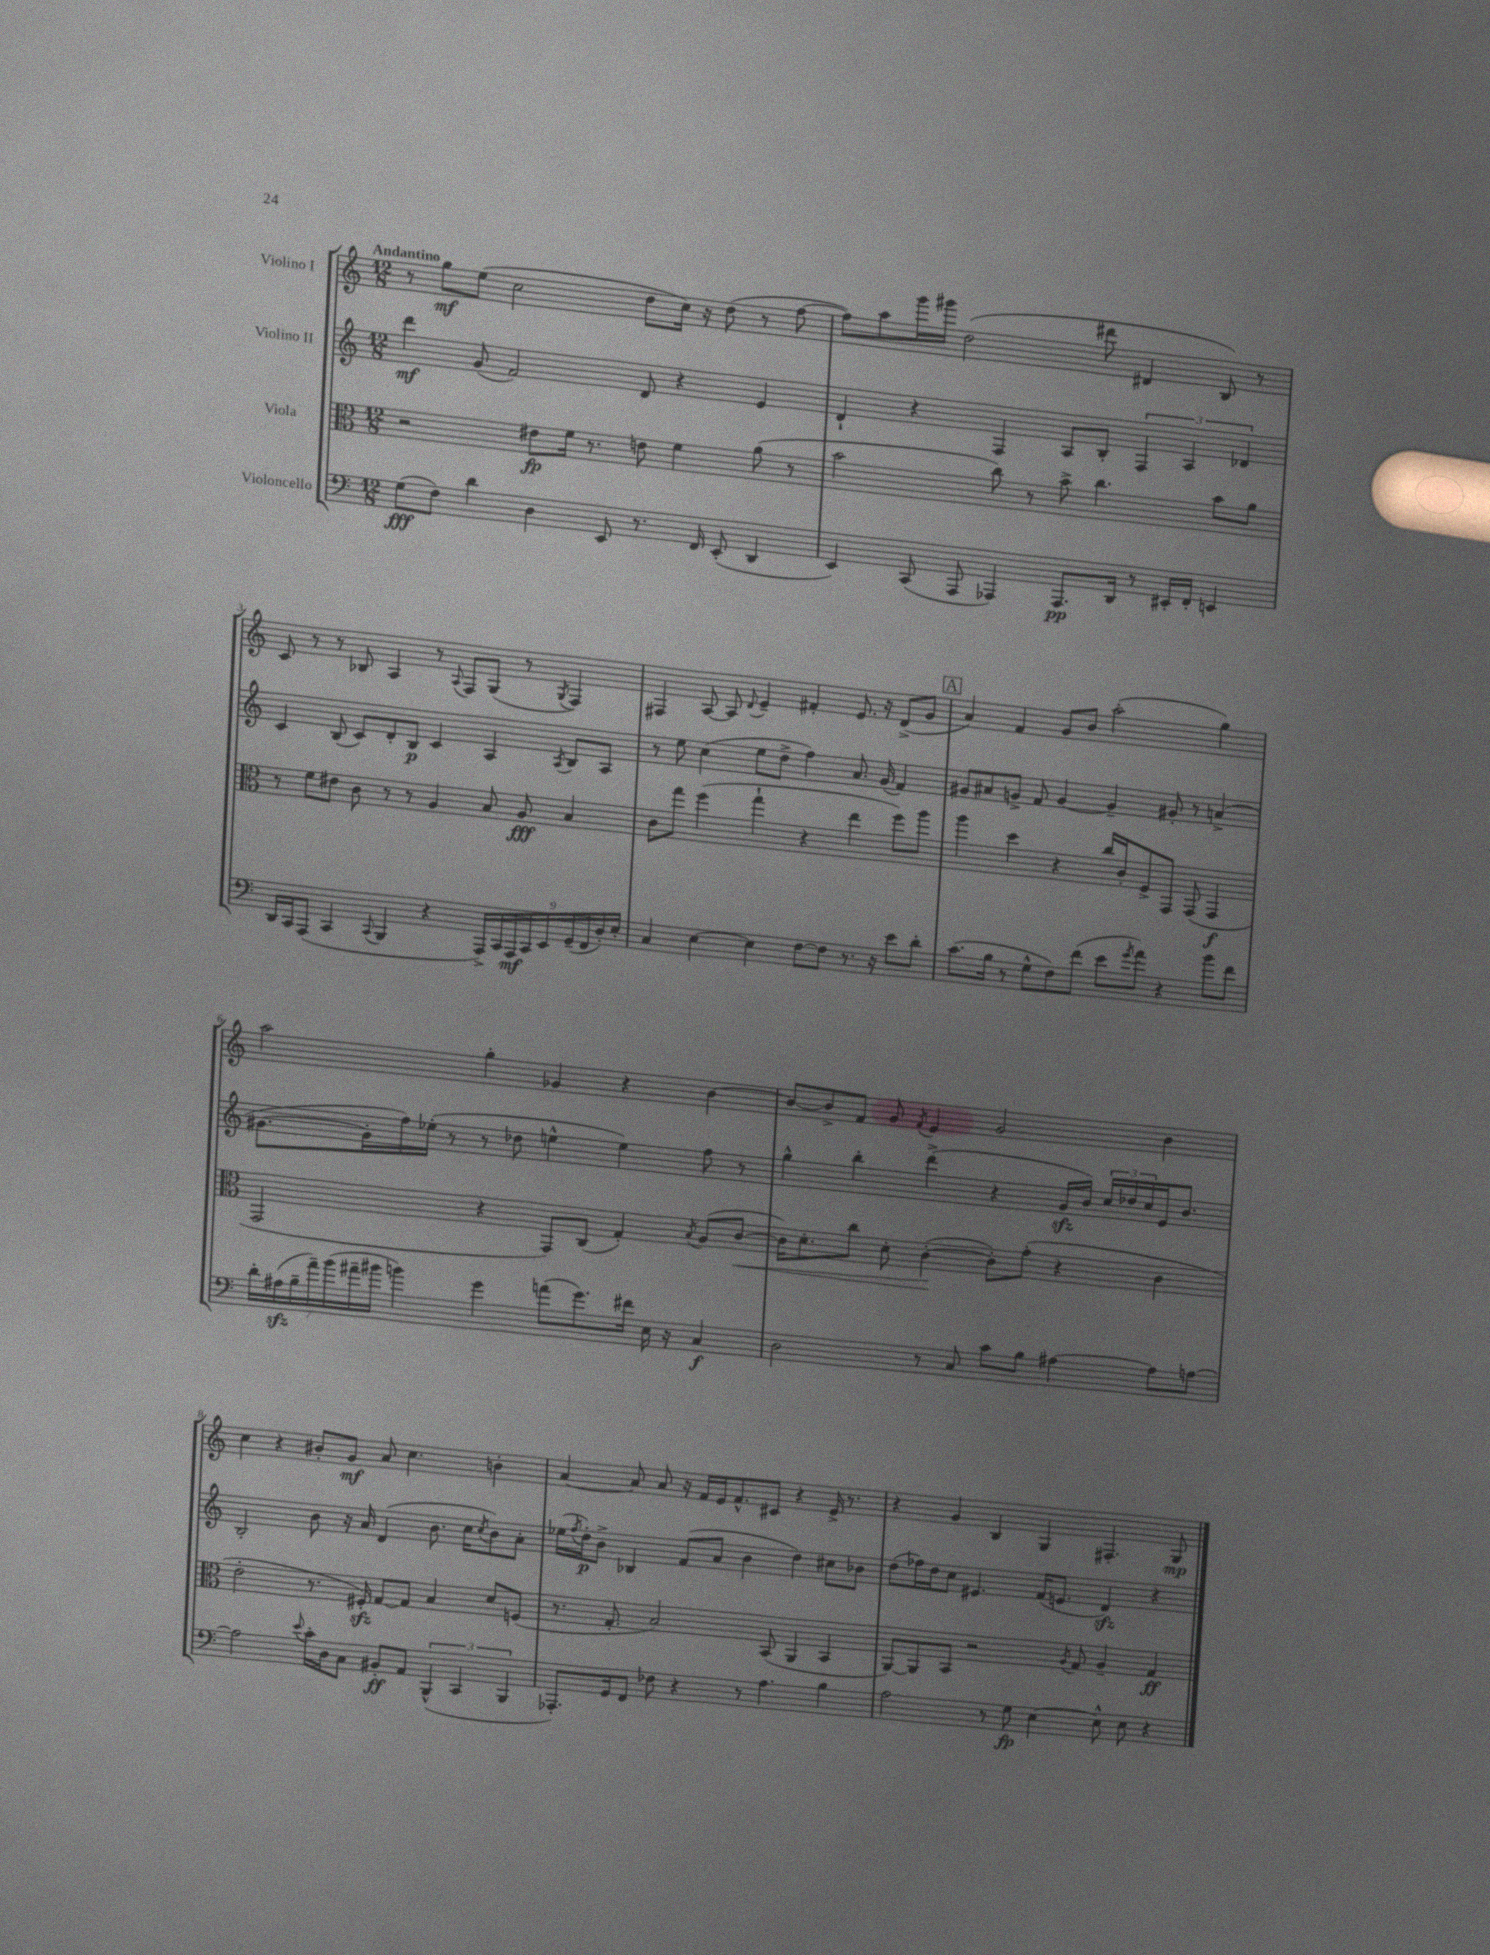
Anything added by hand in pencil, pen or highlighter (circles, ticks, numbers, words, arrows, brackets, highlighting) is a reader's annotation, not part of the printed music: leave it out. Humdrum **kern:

**kern	**dynam	**kern	**dynam	**kern	**dynam	**kern	**dynam
*part4	*part4	*part3	*part3	*part2	*part2	*part1	*part1
*staff4	*staff4	*staff3	*staff3	*staff2	*staff2	*staff1	*staff1
*I"Violoncello	*	*I"Viola	*	*I"Violino II	*	*I"Violino I	*
*clefF4	*	*clefC3	*	*clefG2	*	*clefG2	*
*k[]	*	*k[]	*	*k[]	*	*k[]	*
*M12/8	*	*M12/8	*	*M12/8	*	*M12/8	*
=1	=1	=1	=1	=1	=1	=1	=1
!	!	!	!	!	!	!LO:TX:a:B:t=Andantino	!
(8G\L	fff	2r	.	4ddd\	mf	8r	.
8F\J)	.	.	.	.	.	8gg\L	mf
4d\	.	.	.	(8g/	.	(8ee\J	.
.	.	.	.	2f/)	.	2cc\	.
4D\	.	8e#X\L	fp	.	.	.	.
.	.	16f\Jk	.	.	.	.	.
.	.	8.r	.	.	.	.	.
8EE/	.	.	.	.	.	.	.
8.r	.	8en\	.	8d/	.	8dd\L	.
.	.	4f\	.	4r	.	16cc\Jk)	.
16FF/	.	.	.	.	.	16r	.
(8EE'/	.	.	.	.	.	(8dd\	.
4DD/	.	(8a\	.	4e/	.	8r	.
.	.	8r	.	.	.	[8ff\	.
=2	=2	=2	=2	=2	=2	=2	=2
4EE/)	.	2b\	.	4d`/	.	8ff\L])	.
.	.	.	.	.	.	8aa\	.
(8CC/	.	.	.	4r	.	16ggg\L	.
.	.	.	.	.	.	16ggg#X\JJ	.
8AAA/	.	.	.	.	.	(2dd\	.
4AAA-X/)	.	8cc\)	.	4F/	.	.	.
.	.	8r	.	.	.	.	.
8.AAA-/L	pp	8b^\	.	8A/L	.	.	.
.	.	4.cc\	.	8B'/J	.	8ddd#X\	.
16DD/Jk	.	.	.	.	.	.	.
8r	.	.	.	6F/	.	4d#X/	.
16EE#X'/LL	.	.	.	.	.	.	.
.	.	.	.	6A/	.	.	.
16FF'/JJ	.	.	.	.	.	.	.
4EEn/	.	8b\L	.	.	.	8B/)	.
.	.	.	.	6d-X/	.	.	.
.	.	8a\J	.	.	.	8r	.
!!LO:LB:g=z
=3	=3	=3	=3	=3	=3	=3	=3
16DD/LL	.	8r	.	4c/	.	8c/	.
16CC/J	.	.	.	.	.	.	.
(8AAA/J	.	8f\L	.	.	.	8r	.
4CC/	.	8e#X\J	.	(8B/	.	8r	.
.	.	8c\	.	8c/L)	.	8B-X/	.
8qqCC/	.	.	.	.	.	.	.
4BBB/	.	8r	.	8d'/	.	4A/	.
.	.	8r	.	8B/J	p	.	.
4r	.	4A/	.	4c/	.	8r	.
.	.	.	.	.	.	8qqA/	.
.	.	.	.	.	.	8F/L	.
18AAA^/LL)	.	8B/	.	4A/	.	(8G/J	.
18CC/	.	.	.	.	.	.	.
18AAA/	mf	.	.	.	.	.	.
.	.	8A/	fff	.	.	8r	.
18CC/	.	.	.	.	.	.	.
18EE/	.	.	.	.	.	.	.
.	.	.	.	8qA/	.	8qG/	.
.	.	4B/	.	8B/L	.	4F/)	.
(18GG~/	.	.	.	.	.	.	.
18FF/	.	.	.	.	.	.	.
.	.	.	.	8A/J	.	.	.
18D'/)	.	.	.	.	.	.	.
18E'/JJ	.	.	.	.	.	.	.
=4	=4	=4	=4	=4	=4	=4	=4
4C/	.	8c\L	.	8r	.	4F#X/	.
.	.	8gg\J	.	8ee\	.	.	.
[4E\	.	(4ff\	.	(4cc\	.	[8A/	.
.	.	.	.	.	.	8A/]	.
.	.	.	.	.	.	8qqd/	.
4E\]	.	4gg`\	.	8ee\L	.	4e~/	.
.	.	.	.	8dd^\J	.	.	.
[8F\L	.	4r	.	4ff\)	.	4f#X'/	.
8F\J]	.	.	.	.	.	.	.
8.r	.	4ee\	.	8.a/	.	8.e/	.
16r	.	.	.	(16g/	.	16r	.
8e\L	.	8ff\L)	.	4f/)	.	(8d^/L	.
8d'\J	.	8aa\J	.	.	.	8g/J	.
!!LO:REH:place=s1:t=A
=5	=5	=5	=5	=5	=5	=5	=5
(8.c\L	.	4aa\	.	8g#X/L	.	4a/)	.
.	.	.	.	8a#X/	.	.	.
16B\Jk	.	.	.	.	.	.	.
8r	.	4dd\	.	8gn^/J	.	4f/	.
8G^^\L	.	.	.	8f/	.	.	.
8F\)	.	4r	.	[4g/	.	8g/L	.
(8f\J	.	.	.	.	.	8b/J	.
8e\L	.	16cc/LL	.	4g~/]	.	(2aa'\	.
.	.	16c'/J	.	.	.	.	.
8qg/	.	.	.	.	.	.	.
8a\J)	.	8F^/	.	.	.	.	.
4r	.	8GG/J	.	8g#X'/	.	.	.
.	.	(8GG/	.	8r	.	.	.
8b\L	.	4GG/	f	(4an^/	.	4gg\)	.
8f\J	.	.	.	.	.	.	.
!!LO:LB:g=z
=6	=6	=6	=6	=6	=6	=6	=6
28d'\LL	.	2GG/	.	[8.g#X\L	.	2aa\	.
(28A#Xzz\	.	.	.	.	.	.	.
28B~\	.	.	.	.	.	.	.
28a~\)	.	.	.	.	.	.	.
(28b\	.	.	.	.	.	.	.
28a#X~\	.	.	.	.	.	.	.
.	.	.	.	16g#'\L]	.	.	.
28b#X\JJ	.	.	.	.	.	.	.
4bn\)	.	.	.	16ff\)	.	.	.
.	.	.	.	(16ee-X'\JJ	.	.	.
.	.	.	.	8r	.	.	.
4g\	.	4r	.	8r	.	4gg'\	.
.	.	.	.	8dd-X\	.	.	.
(8an\L	.	8GG/L)	.	4een^^\	.	4g-X/	.
8.g\)	.	(8C/J	.	.	.	.	.
.	.	4G'/)	.	4ee\)	.	4r	.
16f#X\Jk	.	.	.	.	.	.	.
16E\	.	.	.	.	.	.	.
16r	.	.	.	.	.	.	.
.	.	8qB/	.	.	.	.	.
4C/	f	(8A/L	.	8ff\	.	[4b\	.
!	!	!	!LO:HP:b	!	!	!	!
.	.	[8c/J	<	8r	.	.	.
=7	=7	=7	=7	=7	=7	=7	=7
2D\	.	16c\KL])	.	4gg^^\	.	8b/L_	.
.	.	8.d'\	.	.	.	.	.
.	.	.	.	.	.	8b^/]	.
.	.	8cc\J	.	4bb'\	.	8f/J	.
.	.	8d'\	.	.	.	8g/	.
.	.	.	.	.	.	8qf/	.
8r	.	([4c'\	.	(4ddd^\	.	4e/	.
8C/	.	.	.	.	.	.	.
8c\L	.	8c'\L])	[	4r	.	2g/	.
8B\J	.	(8g'\J	.	.	.	.	.
[4A#X\	.	4r	.	16gzz/LL	.	.	.
.	.	.	.	16b/JJ)	.	.	.
.	.	.	.	24cc/LL	.	.	.
.	.	.	.	24dd-X/	.	.	.
.	.	.	.	24cc/	.	.	.
8A#\L]	.	4c\	.	16e/J	.	4b\	.
.	.	.	.	8.b/J	.	.	.
[8An\J	.	.	.	.	.	.	.
!!LO:LB:g=z
=8	=8	=8	=8	=8	=8	=8	=8
2A\]	.	2e'\	.	2B'/	.	4cc\	.
.	.	.	.	.	.	4r	.
8qqe/	.	.	.	.	.	.	.
16c'\LL	.	8.r	.	8b\	.	8b#X'/L	.
16D\J	.	.	.	.	.	.	.
8C\J	.	.	.	16r	.	8g/J	mf
.	.	16F#Xzz'/)	.	16a/	.	.	.
8BB#X'/L	ff	[8G/L	.	(4d/	.	8a/	.
8AA/J	.	8G/J]	.	.	.	4.cc\	.
(6BBB^^/	.	4B/	.	8.b\	.	.	.
6CC/	.	.	.	.	.	.	.
.	.	.	.	16cc\KL	.	.	.
.	.	.	.	8qcc/	.	.	.
.	.	8d/L	.	8b\)	.	4bn'\	.
6BBB/	.	.	.	.	.	.	.
.	.	(8Fn/J	.	8a'\J	.	.	.
=9	=9	=9	=9	=9	=9	=9	=9
8.AAA-X'/L)	.	8.r	.	(16ee-X\LL	.	[4a/	.
.	.	.	.	8qff/	.	.	.
.	.	.	.	16dd'\J)	p	.	.
.	.	.	.	8b^\J	.	.	.
16GG/k	.	8.G'/	.	.	.	.	.
8FF/J	.	.	.	4B-X/	.	8a/]	.
8F-X\	.	2B/)	.	.	.	8a/	.
4r	.	.	.	(8f/L	.	16r	.
.	.	.	.	.	.	16f/LL	.
.	.	.	.	8a/J	.	16e/J	.
.	.	.	.	.	.	8.f^^/	.
8r	.	.	.	4b\	.	.	.
4.A\	.	(8BB/	.	.	.	8c#X/J	.
.	.	4AA/	.	4dd\)	.	4r	.
4B\	.	4BB/	.	8cc#X\L	.	16e^/	.
.	.	.	.	.	.	8.r	.
.	.	.	.	8b-X\J	.	.	.
=10	=10	=10	=10	=10	=10	=10	=10
2A\	.	[8AA/L)	.	(8dd\L	.	4r	.
.	.	8AA/]	.	16ff-X\L)	.	.	.
.	.	.	.	16dd\J	.	.	.
.	.	8BB/J	.	8cc\J	.	4g/	.
.	.	2r	.	4.e#X/	.	.	.
8r	.	.	.	.	.	4B/	.
8G\	fp	.	.	.	.	.	.
[4E\	.	.	.	(16f/KL	.	4G/	.
.	.	.	.	8.en/J	.	.	.
.	.	8qA/	.	.	.	.	.
.	.	8G/	.	.	.	.	.
8E^^\]	.	4A~/	.	4dzz/)	.	4.F#X'/	.
8E\	.	.	.	.	.	.	.
4r	.	4G/	ff	4r	.	.	.
.	.	.	.	.	.	8G/	mp
==	==	==	==	==	==	==	==
*-	*-	*-	*-	*-	*-	*-	*-
